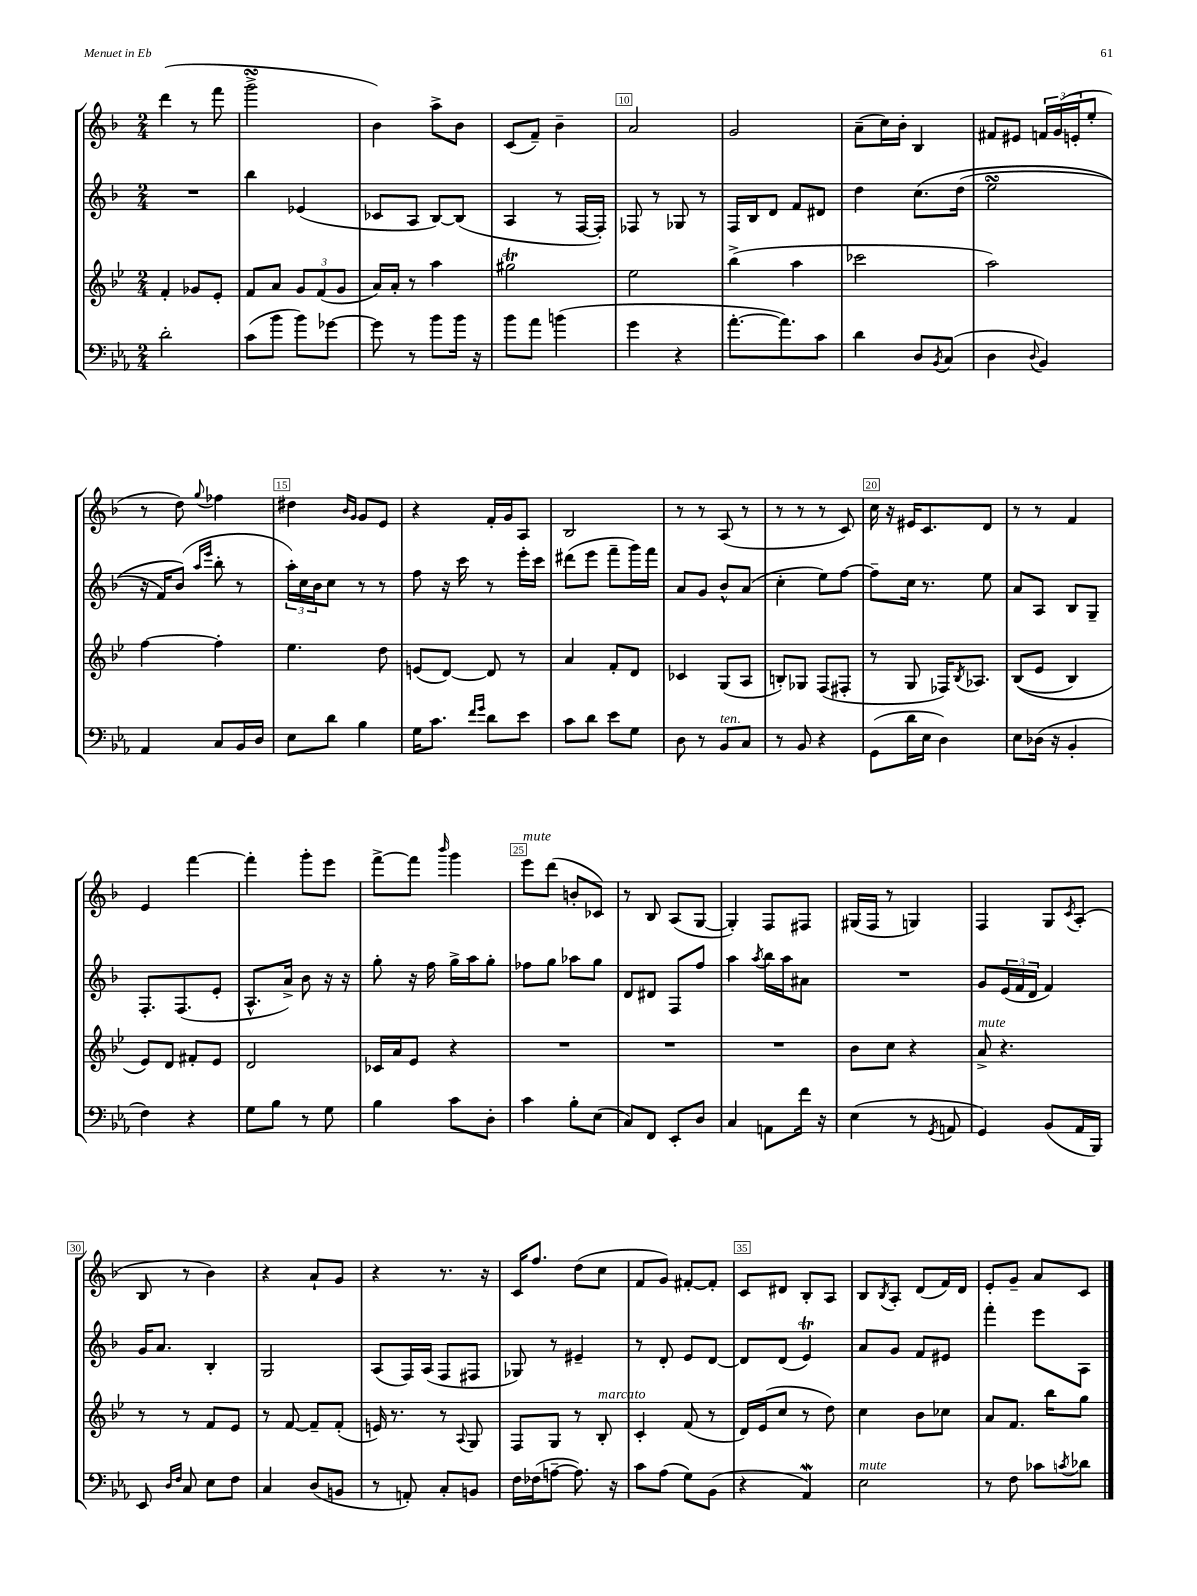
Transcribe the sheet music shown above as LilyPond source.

<<
\new StaffGroup <<
\new Staff = "s0" {
    \clef treble \key f \major \numericTimeSignature \time 2/4
    d'''4( r8 f'''8 |
    g'''2->\turn |
    bes'4) a''8-> bes'8 |
    c'8( f'8--) bes'4-- |
    a'2 |
    g'2 |
    a'8--( c''16) bes'16-. bes4 |
    fis'8 eis'8 \tuplet 3/2 { f'16 g'16( e'16-. } e''8-. |
    r8 d''8) \appoggiatura { g''8 } fes''4 |
    dis''4 \grace { bes'16 g'16 } g'8 e'8 |
    r4 f'16-. g'16 a8 |
    bes2 |
    r8 r8 a8( r8 |
    r8 r8 r8 c'8) |
    c''16 r16 eis'16 c'8. d'8 |
    r8 r8 f'4 |
    e'4 f'''4~ |
    f'''4-. g'''8-. e'''8 |
    f'''8~-> f'''8 \grace { bes'''16 } g'''4 |
    e'''8^\markup { \italic "mute" } d'''8( b'8-. ces'8) |
    r8 bes8 a8( g8~ |
    g4-.) f8 fis8 |
    gis16( f16 r8 g4) |
    f4 g8 \acciaccatura { c'8 } a8-.( |
    bes8 r8 bes'4) |
    r4 a'8-! g'8 |
    r4 r8. r16 |
    c'16 f''8. d''8( c''8 |
    f'8 g'8) fis'8~-. fis'8-. |
    c'8 dis'8 bes8-. a8 |
    bes8 \acciaccatura { bes8 } a8-. d'8( f'16) d'16 |
    e'8-. g'8-- a'8 c'8 \bar "|." |
}
\new Staff = "s1" {
    \clef treble \key f \major \numericTimeSignature \time 2/4
    R2 |
    bes''4 ees'4( |
    ces'8 a8 bes8~) bes8( |
    a4 r8 f16~ f16-.) |
    fes8 r8 ges8 r8 |
    f16 bes16 d'8 f'8 dis'8 |
    d''4 c''8.\( d''16( |
    e''2\turn |
    r16 f'16) bes'8(\) \grace { a''16 e'''16 } bes''8-. r8 |
    \tuplet 3/2 { a''16-.) c''16 bes'16 } c''8 r8 r8 |
    f''8 r16 c'''16 r8 e'''16-. c'''16 |
    dis'''8( e'''8 f'''8-- g'''16) f'''16 |
    a'8 g'8 bes'8-^ a'8( |
    c''4-. e''8) f''8~ |
    f''8-- c''16 r8. e''8 |
    a'8 a8 bes8 g8-- |
    f8.-. f8.( e'8-. |
    a8.-^ a'16->) bes'8 r16 r16 |
    g''8-. r16 f''16 g''16-> a''16 g''8-. |
    fes''8 g''8 aes''8 g''8 |
    d'8 dis'8 f8 f''8 |
    a''4 \acciaccatura { a''8 } bes''16 a''16 ais'8 |
    R2 |
    g'8 \tuplet 3/2 { e'16( f'16 d'16 } f'4) |
    g'16 a'8. bes4-. |
    g2 |
    a8( f16) a16( f8 fis8 |
    ges8) r8 eis'4-- |
    r8 d'8-. e'8 d'8~ |
    d'8 d'8( e'4\trill) |
    a'8 g'8 f'8 eis'8 |
    f'''4-. e'''8 a8 \bar "|." |
}
\new Staff = "s2" {
    \clef treble \key bes \major \numericTimeSignature \time 2/4
    f'4-. ges'8 ees'8-. |
    f'8 a'8 \tuplet 3/2 { g'8 f'8( g'8 } |
    a'16) a'16-. r8 a''4 |
    gis''2\trill |
    ees''2 |
    bes''4->( a''4 |
    ces'''2 |
    a''2) |
    f''4~ f''4-. |
    ees''4. d''8 |
    e'8( d'8~) d'8 r8 |
    a'4 f'8-. d'8 |
    ces'4 g8( a8 |
    b8-.) ges8 f8( fis8-. |
    r8 g8 fes16) \acciaccatura { bes8 } aes8. |
    bes8(\( ees'8 bes4) |
    ees'8\) d'8 fis'8-. ees'8 |
    d'2 |
    ces'16 a'16 ees'8 r4 |
    R2 |
    R2 |
    R2 |
    bes'8 c''8 r4 |
    a'8->^\markup { \italic "mute" } r4. |
    r8 r8 f'8 ees'8 |
    r8 f'8~ f'8-- f'8-.( |
    e'16) r8. r8 \appoggiatura { a8 } g8 |
    f8 g8 r8 bes8-.^\markup { \italic "marcato" } |
    c'4-. f'8( r8 |
    d'16) ees'16( c''8 r8 d''8) |
    c''4 bes'8 ces''8 |
    a'8 f'8. bes''16 g''8 \bar "|." |
}
\new Staff = "s3" {
    \clef bass \key ees \major \numericTimeSignature \time 2/4
    d'2-. |
    c'8( bes'8 bes'8) ges'8~ |
    ges'8 r8 bes'8 bes'16 r16 |
    bes'8 aes'8 b'4( |
    g'4 r4 |
    aes'8.~-. aes'8.) c'8 |
    d'4 d8 \acciaccatura { bes,8 } c8( |
    d4 \appoggiatura { d8 } bes,4) |
    aes,4 c8 bes,16 d16 |
    ees8 d'8 bes4 |
    g16 c'8. \grace { f'16 g'16 } d'8 ees'8 |
    c'8 d'8 ees'8 g8 |
    d8 r8 bes,8^\markup { \italic "ten." } c8 |
    r8 bes,8 r4 |
    g,8( d'16 ees16 d4) |
    ees8 des16( r16 bes,4-. |
    f4) r4 |
    g8 bes8 r8 g8 |
    bes4 c'8 d8-. |
    c'4 bes8-. ees8( |
    c8) f,8 ees,8-. d8 |
    c4 a,8 f'16 r16 |
    ees4( r8 \acciaccatura { g,8 } a,8 |
    g,4) bes,8( aes,16 bes,,16) |
    ees,8 \grace { d16 f16 } c8 ees8 f8 |
    c4 d8( b,8 |
    r8 a,8-.) c8-. b,8 |
    f16 fes16( a8~-- a8.) r16 |
    c'8 aes8( g8) bes,8( |
    r4 aes,4\mordent) |
    ees2^\markup { \italic "mute" } |
    r8 f8 ces'8 \acciaccatura { c'8 } des'8 \bar "|." |
}
>>
>>
\layout { \context { \Score currentBarNumber = #6 \override BarNumber.break-visibility = ##(#f #t #t) barNumberVisibility = #(every-nth-bar-number-visible 5) \override BarNumber.stencil = #(make-stencil-boxer 0.1 0.3 ly:text-interface::print) } }
